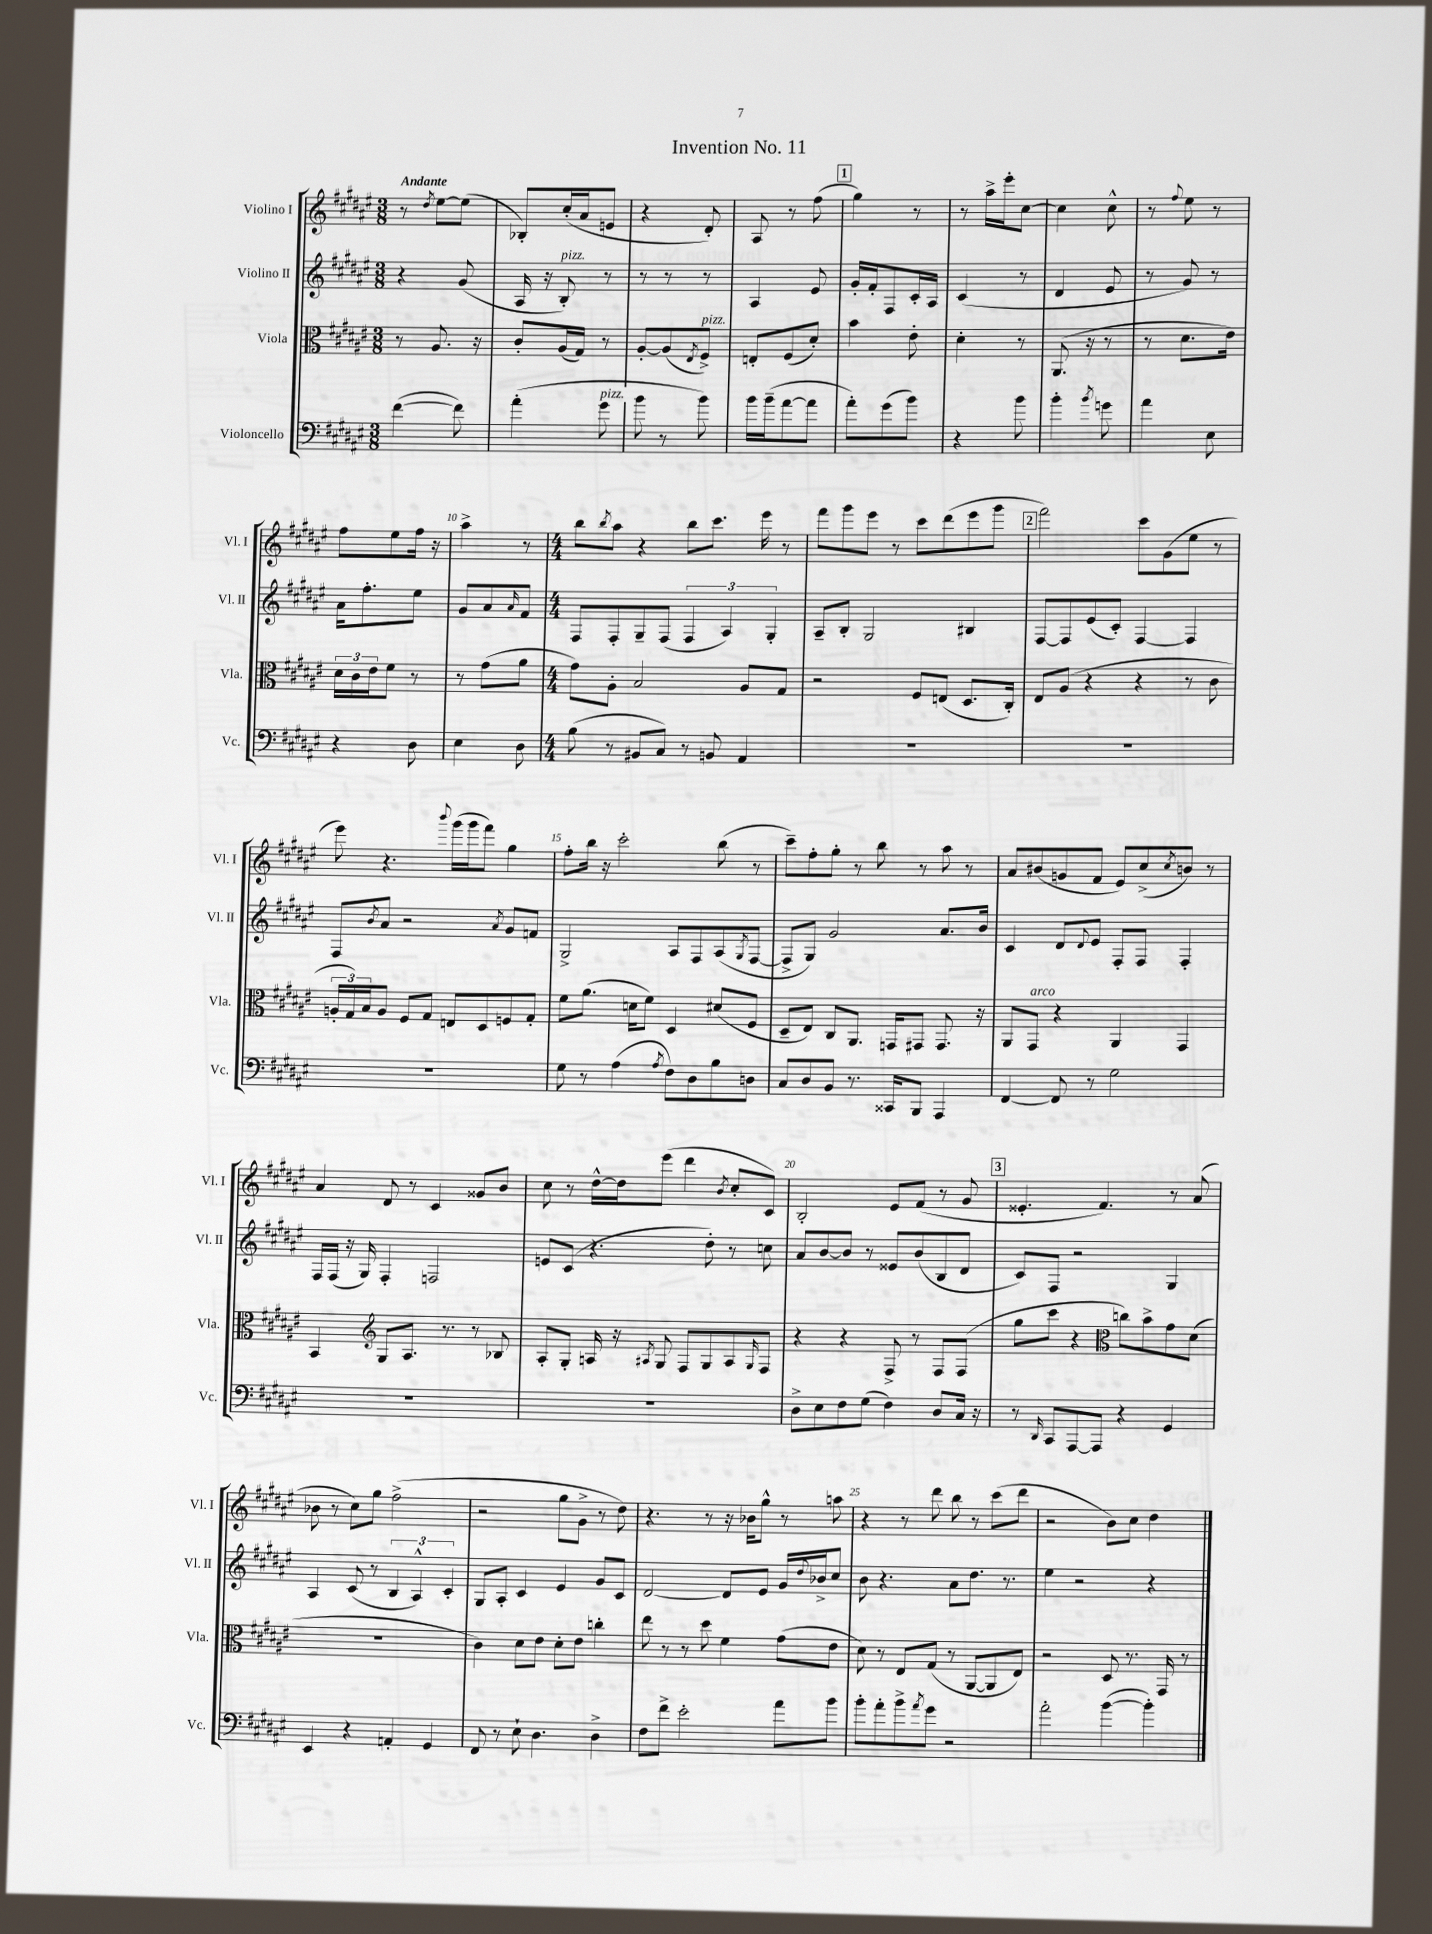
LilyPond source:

\header { title = "Invention No. 11" }
<<
\new StaffGroup <<
\new Staff = "s0" \with { instrumentName = "Violino I" shortInstrumentName = "Vl. I" } {
    \clef treble \key fis \major \numericTimeSignature \time 3/8 \tempo "Andante"
    r8 \acciaccatura { dis''8 } eis''8~ eis''8( |
    bes8-.) cis''16-.( ais'16 e'8 |
    r4 dis'8-.) |
    ais8 r8 fis''8( |
    \mark \markup { \box "1" } gis''4) r8 |
    r8 ais''16-> eis'''16-. cis''8~ |
    cis''4 cis''8-^ |
    r8 \appoggiatura { fis''8 } eis''8 r8 |
    fis''8 eis''8 fis''16 r16 |
    ais''4-> r8 |
    \numericTimeSignature \time 4/4 b''8 \acciaccatura { b''8 } ais''8 r4 b''8 cis'''8. eis'''16 r8 |
    fis'''8 gis'''8 eis'''8 r8 cis'''8 dis'''8( eis'''8 gis'''8 |
    \mark \markup { \box "2" } fis'''2) cis'''8 gis'8( eis''8 r8 |
    eis'''8) r4. \appoggiatura { b'''8 } gis'''16( gis'''16 fis'''8) gis''4 |
    fis''8-. b''16 r16 cis'''2-. b''8( r8 |
    cis'''8--) fis''8-. gis''8-. r8 b''8 r8 ais''8 r8 |
    ais'8 bis'8( g'8 fis'8 eis'8) cis''8->( \acciaccatura { cis''8 } b'8) r8 |
    ais'4 dis'8 r8 cis'4 gisis'8 b'8 |
    cis''8 r8 dis''16~-^ dis''16 eis'''8( dis'''4 \acciaccatura { b'8 } cis''8-. cis'8) |
    b2-. eis'8 fis'8( r8 gis'8 |
    \mark \markup { \box "3" } eisis'4.-. fis'4.) r8 ais'8( |
    bes'8 r8 cis''8) gis''8 fis''2->( |
    r2 gis''8 gis'8-> r8 dis''8) |
    r4. r8 r16 bes'16 gis''8-^ r8 a''8 |
    r4 r8 dis'''8 b''8 r8 cis'''8( dis'''8 |
    r2 b'8) cis''8 dis''4 \bar "|." |
}
\new Staff = "s1" \with { instrumentName = "Violino II" shortInstrumentName = "Vl. II" } {
    \clef treble \key fis \major \numericTimeSignature \time 3/8
    r4 gis'8( |
    ais16 r16 b8-.^\markup { \italic "pizz." }) r8 |
    r8 r8 r8 |
    ais4 eis'8 |
    \mark \markup { \box "1" } gis'16-. fis'16-. fis8 cis'16-. ais16 |
    cis'4( r8 |
    dis'4 eis'8 |
    r8 gis'8) r8 |
    ais'16 fis''8.-. eis''8 |
    gis'8 ais'8 \grace { ais'16 } fis'8 |
    \numericTimeSignature \time 4/4 fis8 fis8-. gis8-- fis8( \tuplet 3/2 { fis4 ais4) gis4-. } |
    ais8-- b8-. gis2 bis4 |
    \mark \markup { \box "2" } fis8~ fis8 eis'8( cis'8-.) fis4~ fis4 |
    fis8 \acciaccatura { b'8 } ais'8 r2 \acciaccatura { ais'8 } gis'8 f'8 |
    gis2-> ais8 fis8 ais8( \acciaccatura { gis8 } fis8~ |
    fis8-> gis8) gis'2 ais'8. b'16 |
    cis'4 dis'8 \appoggiatura { dis'8 } eis'8 fis8-. fis8 fis4-. |
    fis16 fis16( r16 gis16) fis4-. f2 |
    e'8 cis'8( r4. dis''8-.) r8 c''8 |
    ais'8 b'8~ b'8 r8 eisis'8 b'8( b8 dis'8 |
    \mark \markup { \box "3" } cis'8) fis8 r2 gis4 |
    ais4 cis'8( r8 \tuplet 3/2 { b4 ais4-^) cis'4-. } |
    gis8 ais8-. cis'4 eis'4 gis'8 cis'8 |
    dis'2~ dis'8 eis'8 gis'16 \appoggiatura { dis''8 } bes'16-> cis''8 |
    b'8 r4. ais'8 dis''8. r8. |
    eis''4 r2 r4 \bar "|." |
}
\new Staff = "s2" \with { instrumentName = "Viola" shortInstrumentName = "Vla." } {
    \clef alto \key fis \major \numericTimeSignature \time 3/8
    r8 ais8. r16 |
    cis'8-. ais16( gis16) r8 |
    ais8~-. ais8( \acciaccatura { eis8 } fis8->^\markup { \italic "pizz." }) |
    e8-. fis8( dis'8-.) |
    \mark \markup { \box "1" } b'4 eis'8-. |
    dis'4-. r8 |
    ais,8.( r16 r8 |
    r8 dis'8. eis'16) |
    \tuplet 3/2 { dis'16 cis'16 eis'16 } fis'8 r8 |
    r8 gis'8( ais'8 |
    \numericTimeSignature \time 4/4 gis'8) ais8-. b2 ais8 gis8 |
    r2 fis8 e8( dis8. cis16-.) |
    \mark \markup { \box "2" } eis8 ais8( r4 r4 r8 cis'8 |
    \tuplet 3/2 { a16-. gis16) b16 } a8 fis8 gis8 e8 dis8 f8 gis8-. |
    fis'8 ais'8.( d'16 fis'8) dis4 dis'8( fis8 |
    dis8-- eis8) cis8 ais,8. g,16 gis,8 gis,8. r16 |
    ais,8 gis,8^\markup { \italic "arco" } r4 ais,4 gis,4 |
    b,4 \clef treble gis8 ais8. r8. r8 bes8 |
    ais8-. gis8-. a16 r16 \acciaccatura { ais8 } gis8 fis8 gis8 ais8 \grace { gis16 } fis8 |
    r4 r4 fis8-> r8 fis8 fis8( |
    \mark \markup { \box "3" } gis''8 cis'''8 r4 \clef alto c''8) b'8-> gis'8 dis'8( |
    R1 |
    cis'4) dis'8 eis'8 dis'8-. eis'8 c''4-. |
    eis''8 r8 r8 dis''8 fis'4 gis'8( eis'8 |
    dis'8) r8 eis8 gis8( r8 ais,8~ ais,8 eis8) |
    r2 dis8 r8. gis,16 r8 \bar "|." |
}
\new Staff = "s3" \with { instrumentName = "Violoncello" shortInstrumentName = "Vc." } {
    \clef bass \key fis \major \numericTimeSignature \time 3/8
    fis'4~( fis'8) |
    ais'4-.( gis'8^\markup { \italic "pizz." } |
    b'8 r8 b'8) |
    b'16 b'16--( ais'8~ ais'8 |
    \mark \markup { \box "1" } ais'8-.) gis'8( b'8) |
    r4 b'8 |
    b'4-. \acciaccatura { b'8 } g'8 |
    ais'4 eis8 |
    r4 dis8 |
    eis4 dis8 |
    \numericTimeSignature \time 4/4 b8( r8 bis,8 cis8) r8 b,8 ais,4 |
    R1 |
    \mark \markup { \box "2" } R1 |
    R1 |
    gis8 r8 ais4( \acciaccatura { ais8 } fis8) dis8 b8 d8 |
    cis8 dis8 b,8 r8. cisis,16 b,,8 ais,,4 |
    fis,4~ fis,8 r8 gis2 |
    R1 |
    R1 |
    dis8-> eis8 fis8 gis8( fis4) dis8 cis16 r16 |
    \mark \markup { \box "3" } r8 \grace { dis,16 } cis,8 ais,,8~ ais,,8 r4 gis,4 |
    eis,4 r4 a,4-. gis,4 |
    fis,8 r8 eis8-! dis4. dis4-> |
    fis8 fis'8-> eis'2-. ais'8 b'8 |
    b'8-. ais'8-. b'8-> \acciaccatura { ais'8 } gis'8 r2 |
    ais'2-. b'4~( b'4-.) \bar "|." |
}
>>
>>
\layout { \context { \Score \override BarNumber.break-visibility = ##(#f #t #t) barNumberVisibility = #(every-nth-bar-number-visible 5) } }
